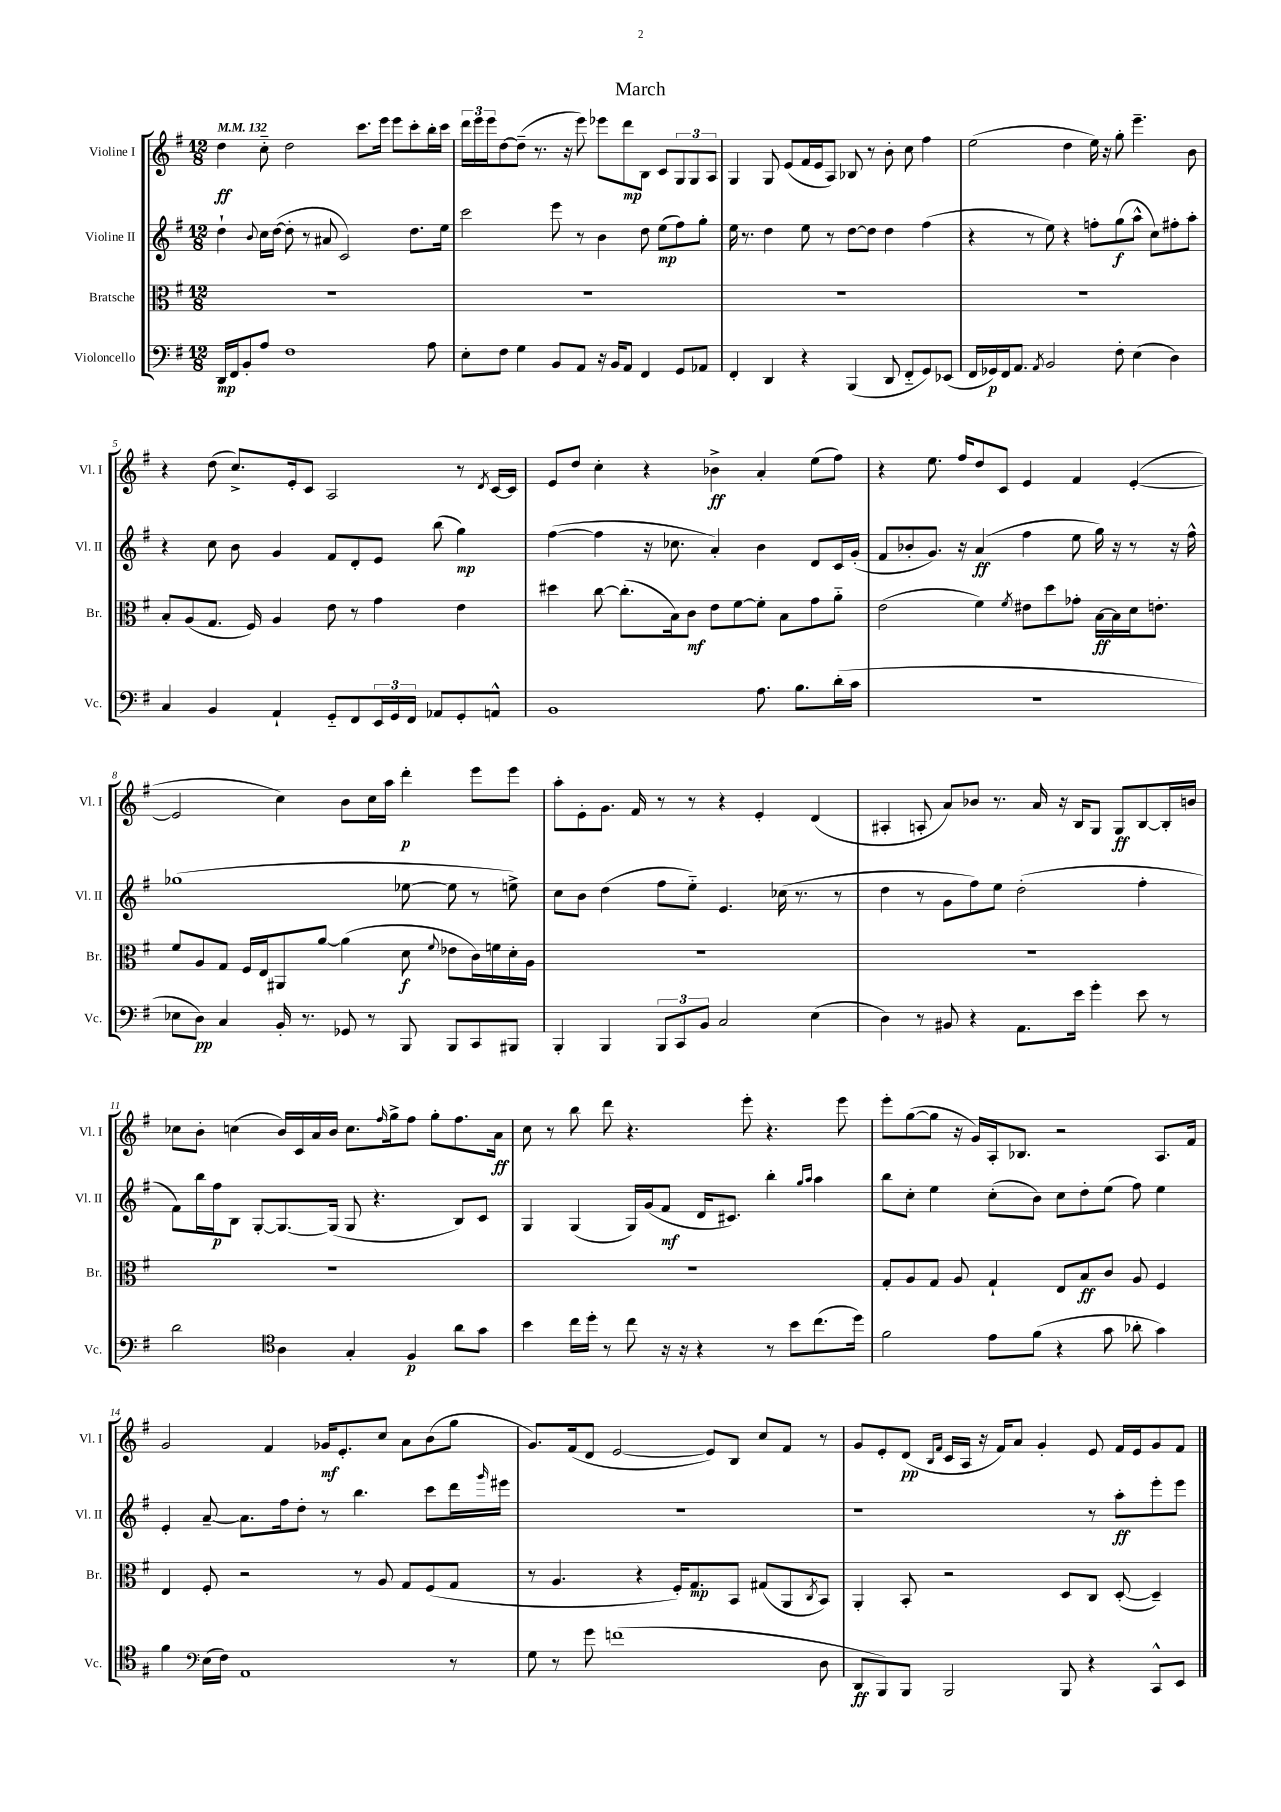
\header { title = "March" }
<<
\new StaffGroup <<
\new Staff = "s0" \with { instrumentName = "Violine I" shortInstrumentName = "Vl. I" } {
    \clef treble \key g \major \numericTimeSignature \time 12/8 \tempo 4 = 132
    d''4\ff c''8-_ d''2 c'''8. e'''16 e'''8 c'''8-. b''16-. c'''16 |
    \tuplet 3/2 { d'''16 e'''16 e'''16 } d''8~ d''8--( r8. r16 e'''8) ees'''8 d'''8\mp b8 c'8 \tuplet 3/2 { g8 g8 a8 } |
    g4 g8 e'8( fis'16 e'16 a8) bes8 r8 b'8-. c''8 fis''4 |
    e''2( d''4 e''16) r16 g''8-. e'''4.-- b'8 |
    r4 d''8( c''8.->) e'16-. c'8 a2 r8 \acciaccatura { d'8 } c'16~ c'16 |
    e'8 d''8 c''4-. r4 bes'4->\ff a'4-. e''8( fis''8) |
    r4 e''8. fis''16 d''8 c'8 e'4 fis'4 e'4~-.( |
    e'2 c''4) b'8 c''16 a''16 d'''4-.\p e'''8 e'''8 |
    a''8-. e'8-. g'8. fis'16 r8 r8 r4 e'4-. d'4( |
    ais4-. a8-. a'8) bes'8 r8. a'16 r16 b16 g8 g8\ff b8~ b16-. b'16 |
    ces''8 b'8-. c''4( b'16) c'16 a'16 b'16 c''8. \grace { fis''16 } g''16-> fis''8 g''8-. fis''8. a'16\ff |
    c''8 r8 b''8 d'''8 r4. e'''8-. r4. e'''8 |
    e'''8-. g''8~( g''8 r16 g'16) a16-. bes8. r2 a8. fis'16 |
    g'2 fis'4 ges'16\mf e'8.-. c''8 a'8 b'8( g''8 |
    g'8.) fis'16( d'8 e'2~ e'8) b8 c''8 fis'8 r8 |
    g'8 e'8-. d'8\pp( \grace { b16 fis'16 } c'16 a16 r16 fis'16) a'8 g'4-. e'8 fis'16 e'16 g'8 fis'8 \bar "|." |
}
\new Staff = "s1" \with { instrumentName = "Violine II" shortInstrumentName = "Vl. II" } {
    \clef treble \key g \major \numericTimeSignature \time 12/8
    d''4-! \appoggiatura { b'8 } c''16 d''16~( d''8-. r8 ais'8 c'2) d''8. e''16 |
    c'''2 e'''8 r8 b'4 d''8 e''8\mp( fis''8) g''8-. |
    e''16 r8. d''4 e''8 r8 d''8~ d''8 d''4 fis''4( |
    r4 r8 e''8) r4 f''8-. g''8\f( a''8-^ c''8) fis''8-. a''8-. |
    r4 c''8 b'8 g'4 fis'8 d'8-. e'8 b''8( g''4\mp) |
    fis''4~( fis''4 r16 ces''8. a'4-.) b'4 d'8 c'16 g'16-.( |
    fis'8 bes'8-. g'8.) r16 a'4\ff( fis''4 e''8 g''16) r16 r8 r16 fis''16-^ |
    ges''1( ees''8~ ees''8 r8 e''8->) |
    c''8 b'8 d''4( fis''8 e''8-_) e'4. ces''16( r8. r8 |
    d''4 r8 g'8 fis''8) e''8 d''2-.( fis''4-. |
    fis'8) b''16 fis''16\p b8 g8~-. g8.~ g16( g8 r4. b8) c'8 |
    g4 g4( g16) g'16( fis'8\mf d'16 cis'8.) b''4-. \grace { g''16 a''16 } a''4 |
    b''8 c''8-. e''4 c''8-.( b'8) c''8 d''8-. e''8( fis''8) e''4 |
    e'4-. a'8~-- a'8. fis''16 d''8-. r8 b''4. c'''8 d'''16 \grace { g'''16 } eis'''16 |
    R1. |
    r1 r8 a''8-.\ff e'''8-. e'''8 \bar "|." |
}
\new Staff = "s2" \with { instrumentName = "Bratsche" shortInstrumentName = "Br." } {
    \clef alto \key g \major \numericTimeSignature \time 12/8
    R1. |
    R1. |
    R1. |
    R1. |
    b8-. a8( g8. fis16) a4 e'8 r8 g'4 e'4 |
    dis''4 c''8~ c''8.-.( b16) c'8\mf e'8 fis'8~ fis'8-. b8 g'8 a'8-_ |
    e'2( fis'4) \acciaccatura { fis'8 } eis'8 d''8 ges'8-. b16~\ff b16 d'16 e'8.-. |
    fis'8 a8 g8 fis16 e16 ais,8 a'8~ a'4( d'8\f \appoggiatura { fis'8 } ees'8 c'16) f'16 d'16-. a16 |
    R1. |
    R1. |
    R1. |
    R1. |
    g8-. a8 g8 a8 g4-! e8 b8\ff c'8 a8 fis4 |
    e4 fis8-. r2 r8 a8 g8 fis8( g8 |
    r8 a4. r4 fis16-.) g8.\mp b,8 gis8( a,8 \acciaccatura { c8 } b,8) |
    a,4-. b,8-. r2 d8 c8 d8~-.( d4--) \bar "|." |
}
\new Staff = "s3" \with { instrumentName = "Violoncello" shortInstrumentName = "Vc." } {
    \clef bass \key g \major \numericTimeSignature \time 12/8
    d,16\mp fis,16 b,8-. a8 fis1 a8 |
    e8-. fis8 g4 b,8 a,8 r16 b,16 a,8 fis,4 g,8 aes,8 |
    fis,4-. d,4 r4 b,,4( d,8 fis,8-_ g,8) ees,8( |
    fis,16 ges,16\p) fis,16 a,8. \acciaccatura { a,8 } b,2 fis8-. e4( d4) |
    c4 b,4 a,4-! g,8-_ fis,8 \tuplet 3/2 { e,16 g,16 fis,16 } aes,8 g,8-. a,8-^ |
    b,1 a8. b8. d'16-.( c'16 |
    R1. |
    ees8 d8\pp) c4 b,16-. r8. ges,8 r8 b,,8 b,,8 c,8 bis,,8 |
    b,,4-. b,,4 \tuplet 3/2 { b,,8 c,8 b,8 } c2 e4( |
    d4) r8 bis,8 r4 a,8. e'16 g'4-. e'8 r8 |
    d'2 \clef tenor a4 g4-. fis4\p a'8 g'8 |
    b'4 c''16 d''16-. r8 c''8 r16 r16 r4 r8 b'8 c''8.( d''16) |
    fis'2 e'8 fis'8( r4 g'8 aes'8-. g'4) |
    fis'4 \clef bass e16( fis16) a,1 r8 |
    g8 r8 g'8 f'1( d8 |
    d,8\ff b,,8) b,,8 b,,2 b,,8 r4 c,8-^ e,8 \bar "|." |
}
>>
>>
